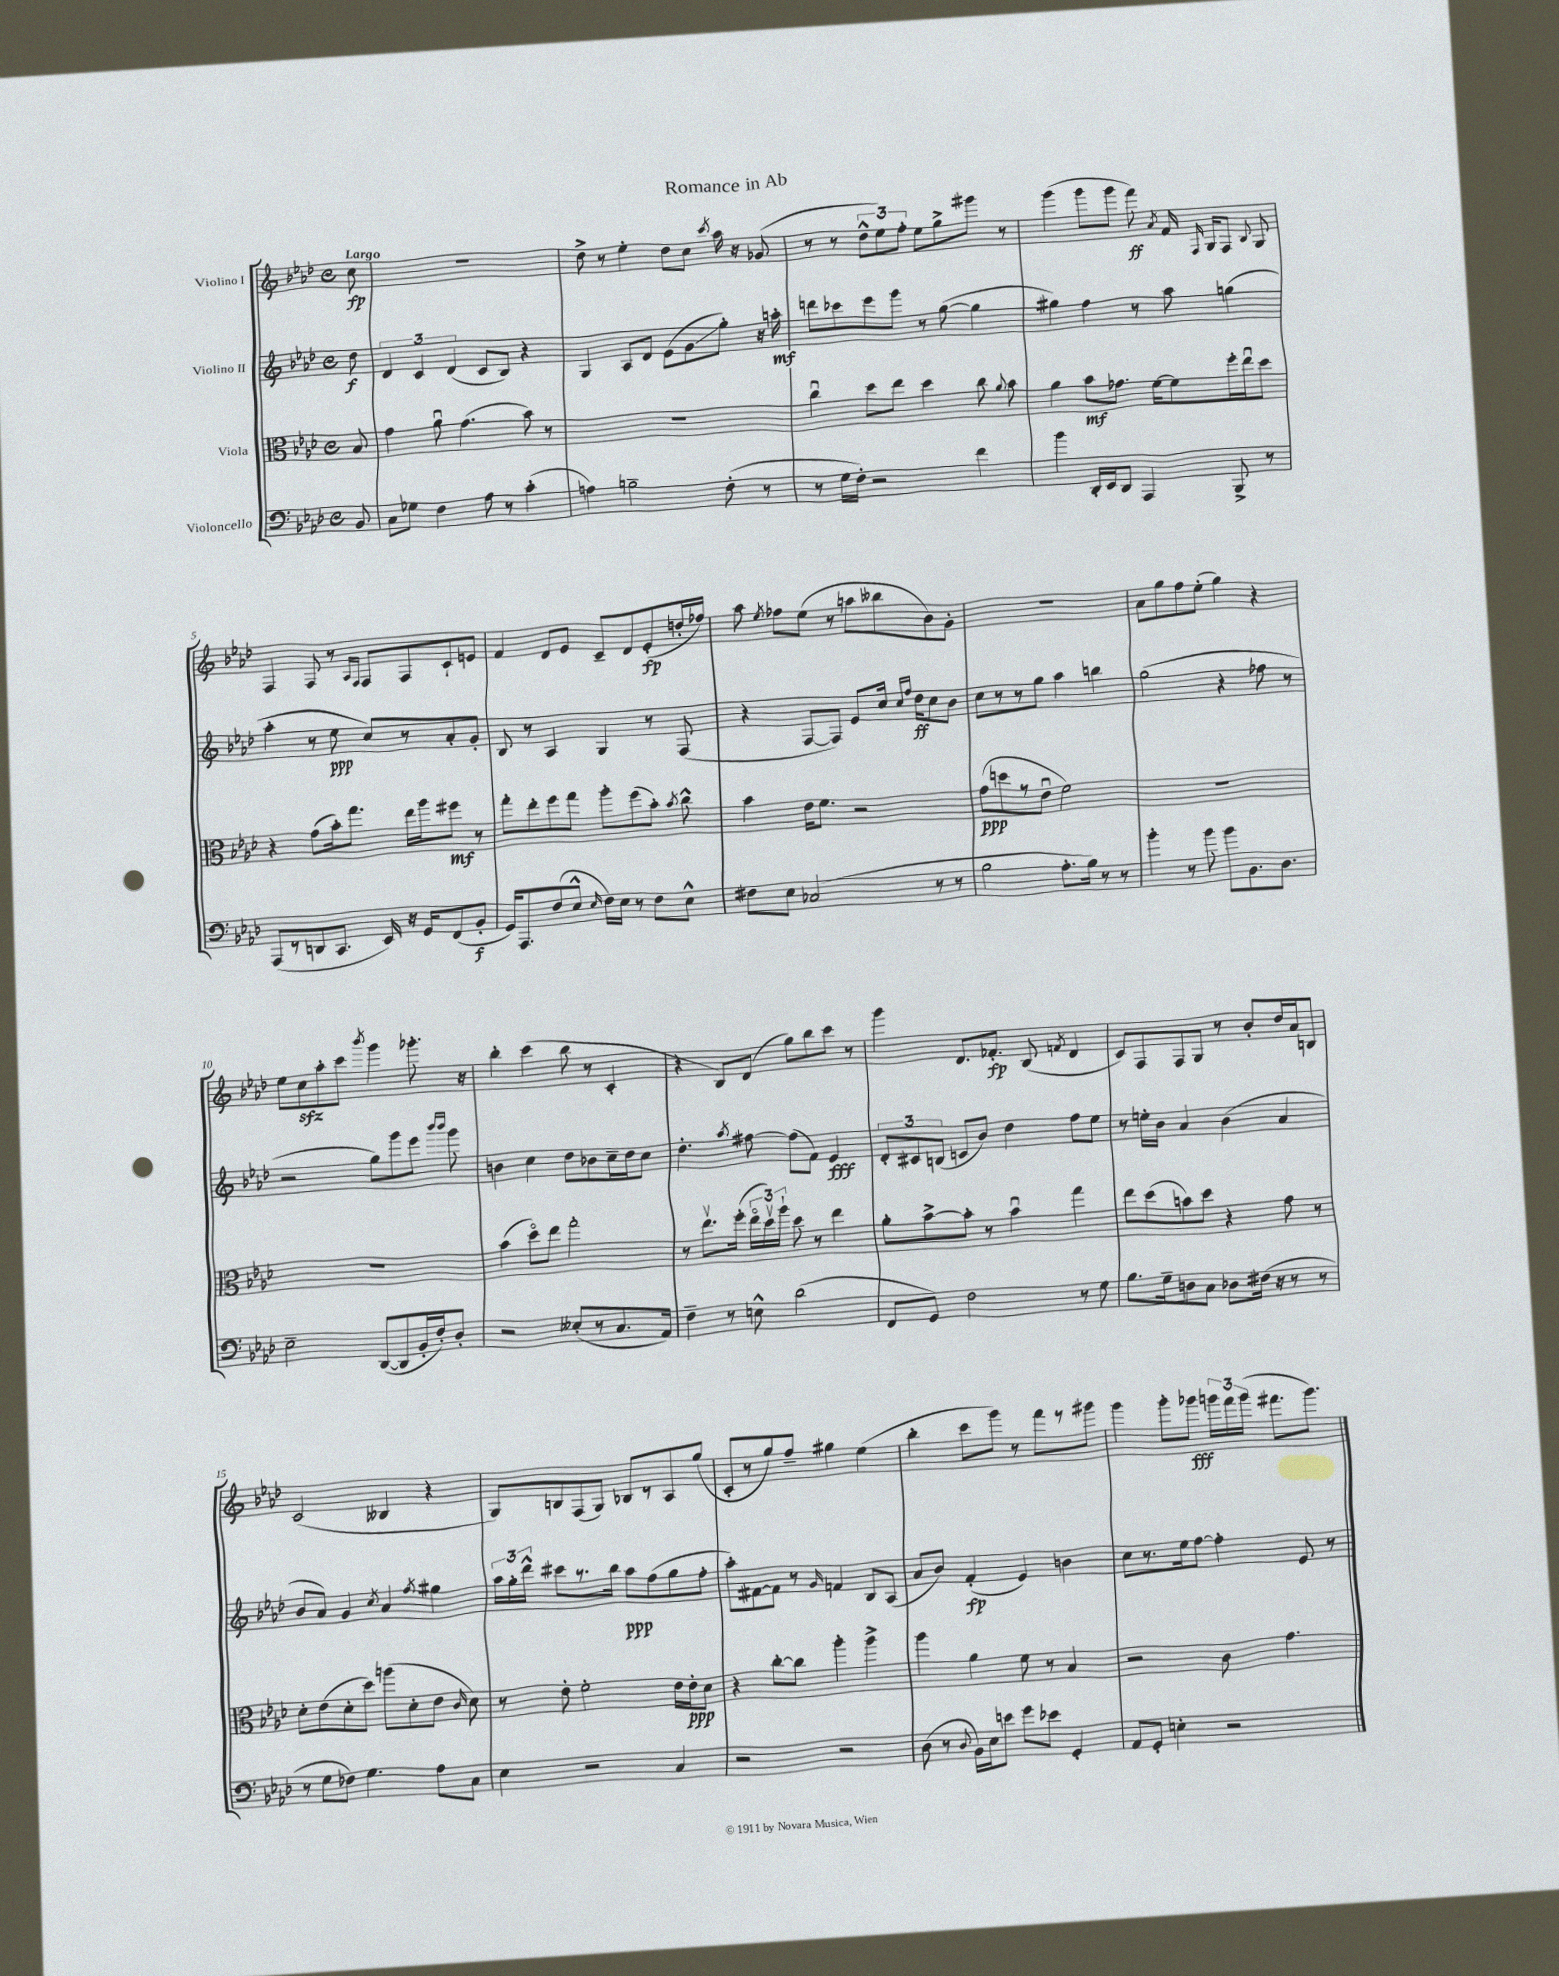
\header { title = "Romance in Ab" }
<<
\new StaffGroup <<
\new Staff = "s0" \with { instrumentName = "Violino I" } {
    \clef treble \key aes \major \defaultTimeSignature \time 4/4 \partial 8 \tempo "Largo"
    \autoBeamOff c''8\fp |
    R1 |
    des''8-> r8 ees''4-. des''8[ c''8] \acciaccatura { c'''8 } aes''16 r16 ges'8( |
    r8 r8 \tuplet 3/2 { des''8[-^ ees''8) f''8]-. } ees''8[ g''8-> gis'''8] r8 |
    g'''4( g'''8[ g'''8] f'''8\ff) \acciaccatura { aes'8 } f'16 \grace { f16 } g16[ f8] \appoggiatura { bes8 } g8 |
    f4 f8 r8 \grace { aes16[ f16] } f8[ f8 c'8-! e'8] |
    f'4 des'8[ ees'8] c'8[-- des'8 ees'8-.\fp( d''16-. fes''16]) |
    aes''8 \acciaccatura { ees''8 } fes''8[ ees''8]( r8 a''8[ beses''8 bes'8) g'8]-. |
    R1 |
    aes'8[ g''8 f''8 ees''8]-.( g''4) r4 |
    ees''8[ c''8\sfz aes''8-. c'''8] \acciaccatura { bes'''8 } g'''4 ges'''8.-. r16 |
    bes''4-. c'''4( bes''8 r8 c'4-. |
    r4 bes8[) des'8]( g''8[) bes''8 c'''8] r8 |
    g'''4 des'8.[ fes'8.]-.\fp bes8( \acciaccatura { f'8 } des'4 |
    c'8[) f8 f8 g8] r8 bes'8[-. des''16 aes'16 b8] |
    c'2( beses4 r4 |
    g8[) b8 f8( g8]) bes8[ r8 aes8 g''8]( |
    c'8[-. r8 g''8) f''8]-- gis''4 ees''4( |
    bes''4-. c'''8[ g'''8]) r8 f'''8[ r8 gis'''8] |
    g'''4 g'''8[-. ges'''8]\fff \tuplet 3/2 { g'''16[ f'''16 g'''16]( } fis'''8.[ g'''8.]) \bar "|." |
}
\new Staff = "s1" \with { instrumentName = "Violino II" } {
    \clef treble \key aes \major \defaultTimeSignature \time 4/4 \partial 8
    \autoBeamOff des''8\f |
    \tuplet 3/2 { des'4 c'4 des'4( } c'8[ bes8]) r4 |
    g4 aes8[ des'8] ees'8[( g'8\glissando g''8]-.) r16 a''16-.\mf |
    d'''8[ ces'''8 ees'''8 g'''8] r8 g''8~( g''4 |
    gis''4) f''4 r8 aes''8 g''4( |
    aes''4-. r8 ees''8\ppp c''8[) r8 aes'8-. g'8]-. |
    bes8 r8 aes4 g4 r8 f8( |
    r4 f8[~ f8]) ees'8[ c''16] \grace { c''16[ f''16] } des''16[\ff c''8 bes'8] |
    c''8[ r8 r8 g''8] aes''4 b''4 |
    g''2( r4 fes''8 r8 |
    r2 g''8[) g'''8 ees'''8] \grace { bes'''16[ bes'''16] } g'''8 |
    b'4 c''4 des''8[ bes'8 c''16-- des''16 c''8] |
    des''4.-. \acciaccatura { aes''8 } fis''8~ fis''8[( f'8]) ees'4\fff |
    \tuplet 3/2 { des'8[-. cis'8 b8]( } c'8[ bes'8]) des''4 f''8[ ees''8] |
    r8 e''16[-. bes'16] aes'4 bes'4( aes'4 |
    bes'8[ aes'8]) g'4 \acciaccatura { c''8 } aes'4 \acciaccatura { f''8 } gis''4 |
    \tuplet 3/2 { aes''16[ g''16-. des'''16]-^ } cis'''8[ r8. bes''16] aes''8[\ppp f''8( g''8 f''8]-. |
    aes''8[-.) fis'8~ fis'8] r8 \grace { g'16 } f'4 bes8[ aes8]( |
    aes'8[ bes'8]) f'4-.\fp( ees'4) b'4 |
    c''8[ r8. ees''16 f''8]~ f''4-. ees'8 r8 \bar "|." |
}
\new Staff = "s2" \with { instrumentName = "Viola" } {
    \clef alto \key aes \major \defaultTimeSignature \time 4/4 \partial 8
    \autoBeamOff bes8 |
    g'4 aes'8\downbow g'4.( bes'8) r8 |
    R1 |
    c''4\downbow des''8[ ees''8] des''4 c''8 \appoggiatura { aes'8 } bes'8 |
    aes'4 bes'8[\mf ges'8.] f'16[~ f'8 f''16-. ees''16\downbow des''8] |
    r4 g'8[( bes'16-.) g''8.] ees''16[ aes''16 fis''8]\mf r8 |
    g''8[-. ees''8-. f''8 g''8] aes''8[-. f''8( bes'8]-.) \acciaccatura { bes'8 } c''8-^ |
    bes'4 ees'16[ f'8.] r2 |
    g'8[\ppp( d''8 r8 ees'8]\downbow f'2) |
    R1 |
    R1 |
    bes'4( des''8[\flageolet) ees''8] g''2-. |
    r8 ees''8.[\upbow f''16]-.( \tuplet 3/2 { ees''16[\flageolet des''16\upbow) aes''16]-! } des''8 r8 ees''4 |
    aes'8[-. bes'8~-> bes'8]-. r8 bes'4\downbow g''4 |
    ees''8[ des''8( b'8) des''8] r4 g'8 r8 |
    des'8[-. ees'8( des'8-. des''8]) a''8[( des'8-. ees'8] \grace { c'16 } des'8) |
    r8 ees'8-. f'2-. ees'16[ ees'16-.\ppp des'8] |
    r4 c''8[~-. c''8] aes''4-. aes''4-> |
    aes''4 aes'4 f'8 r8 bes4 |
    r2 c'8 g'4. \bar "|." |
}
\new Staff = "s3" \with { instrumentName = "Violoncello" } {
    \clef bass \key aes \major \defaultTimeSignature \time 4/4 \partial 8
    \autoBeamOff bes,8 |
    c8[ ges8] f4 aes8 r8 c'4-.( |
    a4) b2-- f8-.( r8 |
    r8 g16[ f16]-.) r2 f'4 |
    bes'4 des,16[-. ees,16 des,8] aes,,4 bes,,8-> r8 |
    aes,,8[( r8 d,8 c,8.] ees,16) r16 g,16[ f,8( bes,8]-.\f |
    g,16[) aes,,8. f8( ees8]-^ \grace { ees16 } f16[) ees16] r8 f8[ ees8]-^ |
    fis8[ ees8] ces2( r8 r8 |
    bes2 aes8.[-. bes16]) r8 r8 |
    bes'4-. r8 bes'8 bes'8[ bes,8. des8.] |
    ees2-- des,8[~( des,8 bes,16-. f16-.) des8]-. |
    r2 eeses8[-.( r8 c8. aes,16]) |
    f4-- r8 e8-^ des'2( |
    f,8[ g,8]) f2 r8 g8 |
    bes8.[ g16-- d8 c8] des8[ fis16]( r16 r8 r8 |
    r8 g8[ fes8]) g4. aes8[ c8] |
    ees4 r2 c4 |
    r2 r2 |
    des8( r8 \appoggiatura { des8 } bes,16[) ees16 e'8] g'8[ ees'8] g,4-. |
    aes,8[ g,8]-. e4-. r2 \bar "|." |
}
>>
>>
